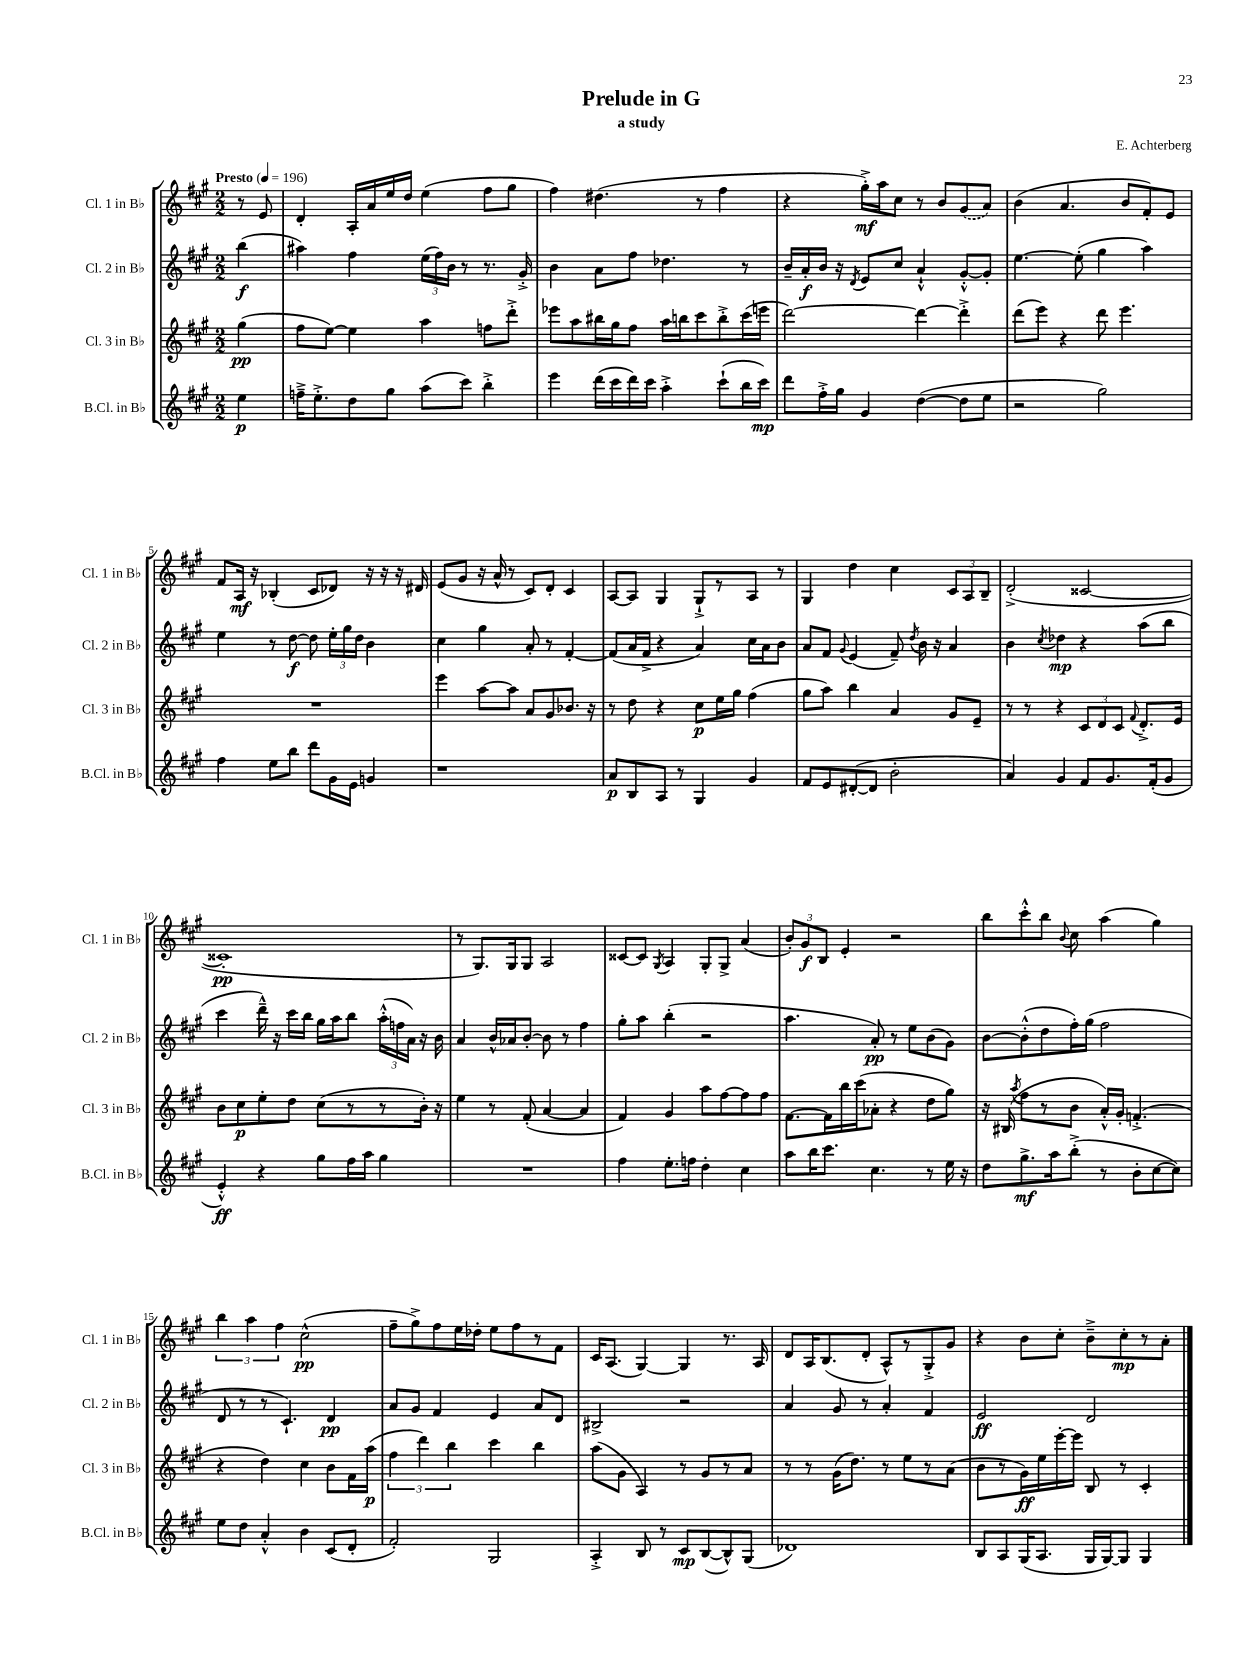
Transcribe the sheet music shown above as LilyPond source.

\header { title = "Prelude in G" composer = "E. Achterberg" subtitle = "a study" }
<<
\new StaffGroup <<
\new Staff = "s0" \with { instrumentName = "Cl. 1 in Bb" shortInstrumentName = "Cl. 1 in Bb" } {
    \clef treble \key a \major \numericTimeSignature \time 2/2 \partial 4 \tempo "Presto" 4 = 196
    \autoBeamOff r8 e'8 |
    d'4-. a16[-. a'16 e''16 d''16] e''4( fis''8[ gis''8] |
    fis''4) dis''4.( r8 fis''4 |
    r4 gis''16[-.->\mf) a''16 cis''8] r8 b'8[ \once \slurDashed gis'8( a'8]) |
    b'4( a'4. b'8[ fis'8-.) e'8] |
    fis'8[ a16]\mf r16 bes4-.( cis'8[ des'8]) r16 r16 r16 dis'16 |
    e'8[( gis'8] r16 a'16-^ r8 cis'8[) d'8]-. cis'4 |
    a8[~ a8] gis4 gis8[-!-> r8 a8] r8 |
    gis4 d''4 cis''4 \tuplet 3/2 { cis'8[ a8 b8]-- } |
    d'2-.->( cisis'2~ |
    cisis'1-.\pp |
    r8 gis8.[) gis16 gis8] a2 |
    cisis'8[~ cisis'8] \acciaccatura { gis8 } a4 gis8[-. gis8]-> a'4( |
    \tuplet 3/2 { b'8[-.) gis'8\f b8] } e'4-. r2 |
    b''8[ cis'''8-.-^ b''8] \appoggiatura { b'8 } cis''8 a''4( gis''4) |
    \tuplet 3/2 { b''4 a''4 fis''4 } cis''2-^\pp( |
    fis''8[-- gis''8->) fis''8 e''16 des''16]-. e''8[ fis''8 r8 fis'8] |
    cis'16[ a8.]( gis4~) gis4 r8. a16 |
    d'8[ a16 b8.( d'8]-. a8[-^) r8 gis8-.-> gis'8] |
    r4 b'8[ cis''8]-. b'8[---> cis''8-.\mp r8 a'8]-. \bar "|." |
}
\new Staff = "s1" \with { instrumentName = "Cl. 2 in Bb" shortInstrumentName = "Cl. 2 in Bb" } {
    \clef treble \key a \major \numericTimeSignature \time 2/2 \partial 4
    \autoBeamOff b''4\f( |
    ais''4) fis''4 \tuplet 3/2 { e''16[( fis''16) b'16] } r8 r8. gis'16-.-> |
    b'4 a'8[ fis''8] des''4. r8 |
    b'16[-- a'16-.\f b'16] r16 \acciaccatura { d'8 } e'8[ cis''8] a'4-!-^ gis'8[~-.-^ gis'8]-. |
    e''4.~ e''8-.( gis''4 a''4) |
    e''4 r8 d''8~\f d''8 \tuplet 3/2 { e''16[-. gis''16 d''16] } b'4 |
    cis''4 gis''4 a'8-. r8 fis'4~-. |
    fis'8[( a'16 fis'16]-> r4 a'4) cis''16[ a'16 b'8] |
    a'8[ fis'8] \appoggiatura { gis'8 } e'4( fis'8--) \acciaccatura { d''8 } b'16 r16 a'4 |
    b'4 \acciaccatura { cis''8 } des''4\mp r4 a''8[( b''8] |
    cis'''4 d'''16---^) r16 cis'''16[ b''16] gis''16[ a''16 b''8] \tuplet 3/2 { a''16[-.-^( f''16 a'16]) } r16 b'16 |
    a'4 b'16[-^ aes'16 b'8]~-. b'8 r8 fis''4 |
    gis''8[-. a''8] b''4-.( r2 |
    a''4. a'8-.\pp) r8 e''8[ b'8( gis'8]) |
    b'8[~ b'8-.-^( d''8 fis''16-.) gis''16]( fis''2 |
    d'8 r8 r8 cis'4.-!) d'4\pp |
    a'8[ gis'8] fis'4 e'4 a'8[ d'8] |
    bis2-> r2 |
    a'4 gis'8 r8 a'4-. fis'4 |
    e'2\ff d'2 \bar "|." |
}
\new Staff = "s2" \with { instrumentName = "Cl. 3 in Bb" shortInstrumentName = "Cl. 3 in Bb" } {
    \clef treble \key a \major \numericTimeSignature \time 2/2 \partial 4
    \autoBeamOff gis''4\pp( |
    fis''8[ e''8]~) e''4 a''4 f''8[ d'''8]-.-> |
    ees'''8[ a''8 bis''16 gis''16 fis''8] a''16[ b''16 cis'''8 b''8-.-> cis'''16( e'''16] |
    d'''2~) d'''4~ d'''4-.-> |
    d'''8[( e'''8]) r4 d'''8 e'''4. |
    R1 |
    e'''4 a''8[~ a''8] a'8[ gis'8 bes'8.] r16 |
    r8 d''8 r4 cis''8[\p e''16 gis''16] fis''4( |
    gis''8[ a''8]) b''4 a'4 gis'8[ e'8]-- |
    r8 r8 r4 \tuplet 3/2 { cis'8[ d'8 cis'8] } \appoggiatura { fis'8 } d'8.[-.-> e'16] |
    b'8[ cis''8\p e''8-. d''8] cis''8[( r8 r8 b'16]-.) r16 |
    e''4 r8 fis'8-.( a'4~ a'4 |
    fis'4) gis'4 a''8[ fis''8~ fis''8 fis''8] |
    fis'8.[~ fis'16 b''16 cis'''16( aes'8]-. r4 d''8[ gis''8]) |
    r16 bis16( \acciaccatura { a''8 } fis''8[ r8 b'8] a'16[-.-^) gis'16]-. f'4.-.->( |
    r4 d''4) cis''4 b'8[ fis'16 a''16]\p( |
    \tuplet 3/2 { fis''4 d'''4) b''4 } cis'''4 b''4 |
    a''8[( gis'8] a4) r8 gis'8[ r8 a'8] |
    r8 r8 gis'16[( d''8.]) r8 e''8[ r8 a'8]( |
    b'8[ r8 gis'16\ff) e''16 e'''16~-. e'''16] b8 r8 cis'4-. \bar "|." |
}
\new Staff = "s3" \with { instrumentName = "B.Cl. in Bb" shortInstrumentName = "B.Cl. in Bb" } {
    \clef treble \key a \major \numericTimeSignature \time 2/2 \partial 4
    \autoBeamOff e''4\p |
    f''16[---> e''8.-.-> d''8 gis''8] a''8[( cis'''8]) b''4-.-> |
    e'''4 d'''16[( cis'''16 d'''16) cis'''16] a''4-.-> cis'''8[-!( b''16 cis'''16]\mp) |
    d'''8[ fis''16-.-> gis''16] gis'4 d''4~( d''8[ e''8] |
    r2 gis''2) |
    fis''4 e''8[ b''8] d'''8[ gis'16 e'16] g'4 |
    r1 |
    a'8[\p b8 a8] r8 gis4 gis'4 |
    fis'8[ e'8 dis'8~-.( dis'8] b'2-. |
    a'4) gis'4 fis'8[ gis'8. fis'16-.( gis'8] |
    e'4-.-^\ff) r4 gis''8[ fis''16 a''16] gis''4 |
    R1 |
    fis''4 e''8.[-. f''16] d''4-. cis''4 |
    a''8[ b''16 cis'''8.] cis''4. r8 e''16 r16 |
    d''8[ gis''8.->\mf a''16 b''8]-.->( r8 b'8[-. cis''8~ cis''8]) |
    e''8[ d''8] a'4-.-^ b'4 cis'8[( d'8]-. |
    fis'2-.) gis2 |
    a4-.-> b8 r8 cis'8[\mp b8~( b8-^) gis8]( |
    des'1) |
    b8[ a8 gis16( a8.] gis16[ gis16~) gis8] gis4 \bar "|." |
}
>>
>>
